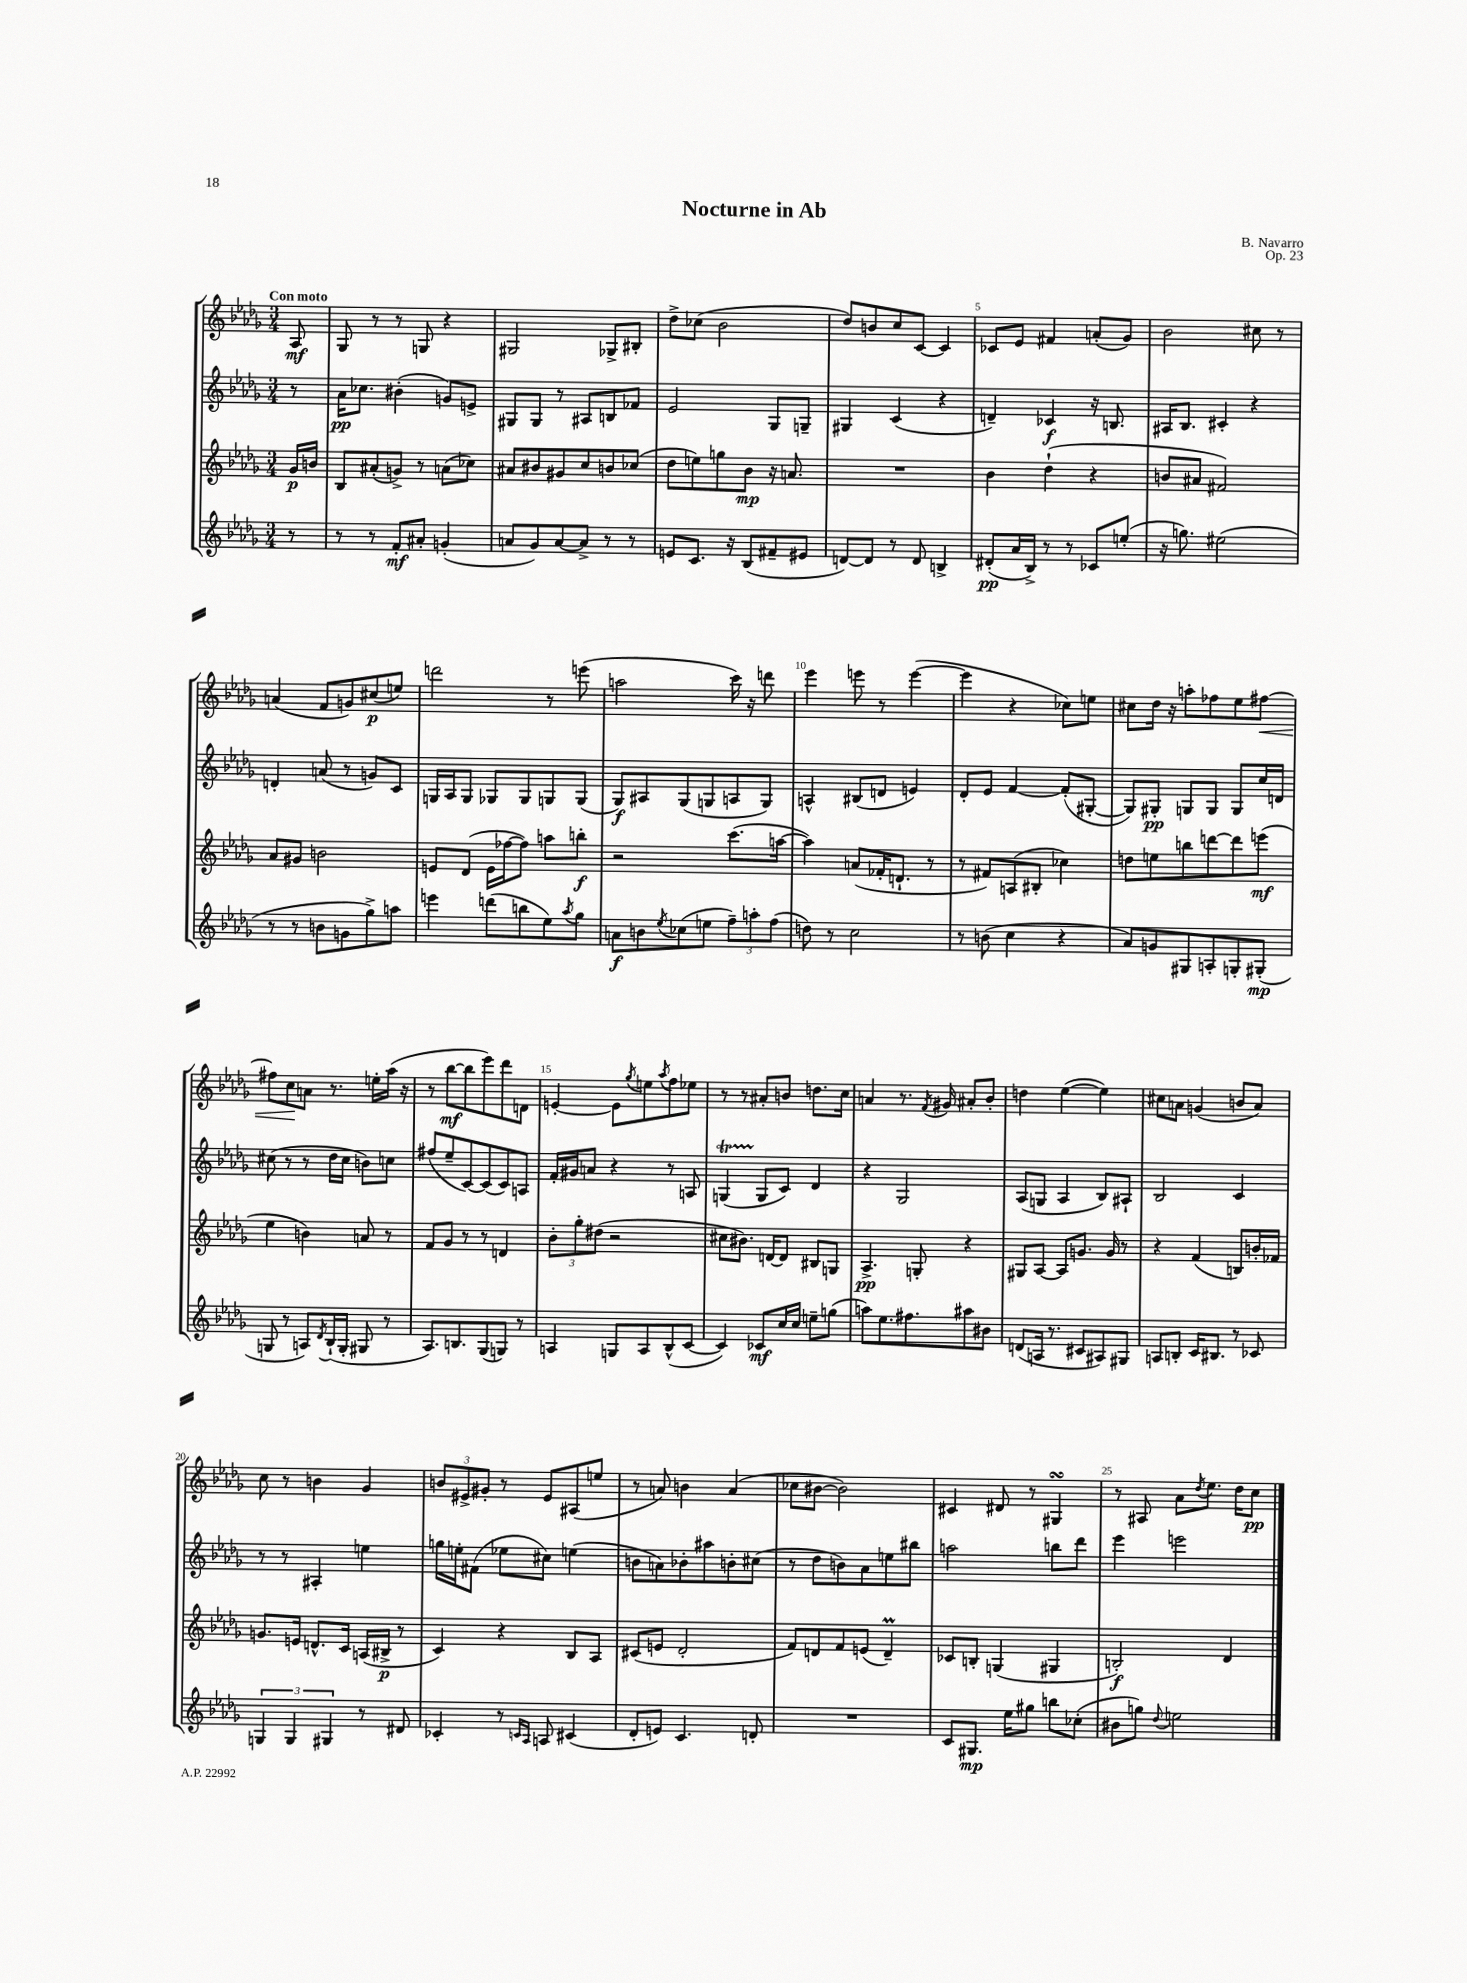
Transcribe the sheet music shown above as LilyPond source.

\header { title = "Nocturne in Ab" composer = "B. Navarro" opus = "Op. 23" }
<<
\new StaffGroup <<
\new Staff = "s0" {
    \clef treble \key des \major \numericTimeSignature \time 3/4 \partial 8 \tempo "Con moto"
    aes8\mf |
    ges8 r8 r8 g8 r4 |
    gis2 ges8-> bis8-. |
    des''8-> ces''8( bes'2 |
    des''8) b'8 c''8 c'8~ c'4 |
    ces'8 ees'8 fis'4 a'8-.( ges'8) |
    bes'2 cis''8 r8 |
    a'4( f'8 g'8) cis''8\p( e''8) |
    d'''2 r8 e'''8( |
    a''2 c'''16) r16 d'''8 |
    ees'''4 e'''8 r8 e'''4~( |
    e'''4 r4 ces''8) e''8 |
    cis''8 des''16 r16 a''8-. fes''8 ees''8 fis''8~\< |
    fis''8 c''8\! a'8 r8. e''16-. aes''16( r16 |
    r8 bes''8~\mf bes''8 ees'''8) des'''8 d'8 |
    e'4~-. e'8 \acciaccatura { ges''8 } e''8 \acciaccatura { aes''8 } f''8 ees''8 |
    r8 r8 ais'8-. b'8 d''8. c''16 |
    a'4 r8. \acciaccatura { f'8 } gis'16 ais'8-. bes'8-. |
    d''4 ees''4~( ees''4) |
    cis''8 a'8 g'4( b'8 a'8) |
    c''8 r8 b'4 ges'4 |
    \tuplet 3/2 { b'8 eis'8-> gis'8-. } r8 eis'8 ais8( e''8 |
    r8 a'8) b'4 a'4( |
    ces''8 bis'8~ bis'2) |
    cis'4 dis'8 r8 gis4\turn |
    r8 ais8 aes'8 \acciaccatura { des''8 } ees''8. des''16 c''8\pp \bar "|." |
}
\new Staff = "s1" {
    \clef treble \key des \major \numericTimeSignature \time 3/4 \partial 8
    r8 |
    aes'16\pp ces''8. bis'4-.( g'8) e'8-> |
    gis8 gis8 r8 ais8 b8 fes'8 |
    ees'2 ges8 g8-- |
    gis4 c'4( r4 |
    d'4--) ces'4\f r16 b8. |
    ais16 bes8. cis'4-. r4 |
    d'4-. a'8( r8 g'8) c'8 |
    g16 aes16 g8 ges8 ges8 g8 g8( |
    ges8\f) ais8 ges8( g8 a8 g8) |
    a4-^ bis8( d'8 e'4) |
    des'8-. ees'8 f'4~ f'8-.( gis8~-. |
    gis8) gis8-.\pp g8 g8 g8 c''16 d'16 |
    cis''8( r8 r8 des''16 cis''16 b'8) c''8 |
    fis''8( ees''8-- c'8~) c'8( c'8) a8 |
    f'16-. gis'16 a'8 r4 r8 a8 |
    g4\startTrillSpan( g8\stopTrillSpan c'8) des'4 |
    r4 ges2 |
    aes8( g8 aes4 bes8) ais8-! |
    bes2 c'4 |
    r8 r8 ais4-. e''4 |
    g''16 e''16-. fis'8( ees''8 cis''8) e''4( |
    b'8 a'8) bes'8-. ais''8 b'8-. cis''8( |
    r8 des''8 b'8) aes'8 e''8 bis''8 |
    a''2 b''8 des'''8 |
    ees'''4 e'''2 \bar "|." |
}
\new Staff = "s2" {
    \clef treble \key des \major \numericTimeSignature \time 3/4 \partial 8
    ges'16\p b'16 |
    bes8 ais'8-.( g'8->) r8 a'8( ces''8) |
    ais'8 bis'8 gis'8 c''8 b'8 ces''8( |
    des''8 e''8) g''8 bes'8\mp r16 a'8. |
    R2. |
    bes'4 des''4-!( r4 |
    b'8 ais'8 fis'2) |
    aes'8 gis'8 b'2 |
    e'8 des'8( e'16 fes''16~ fes''8) a''8 b''8-.\f |
    r2 c'''8.( a''16~ |
    a''4) a'8( fes'16-. d'8.-! r8 |
    r8 fis'8) a8( bis8-. ces''4) |
    d''8 e''8 b''8 d'''8~ d'''8 e'''8\mf( |
    ees''4 b'4) a'8 r8 |
    f'8 ges'8 r8 r8 d'4 |
    \tuplet 3/2 { bes'8-. ges''8-. dis''8( } r2 |
    cis''8 bis'8.) d'16~ d'8 bis8 g8 |
    aes4.->\pp g8-. r4 |
    gis8 aes8~ aes8 g'8. g'16 r8 |
    r4 f'4( b8) b'16-. fes'16 |
    g'8. e'16 d'8.-^ c'16 a16( bis16->\p r8 |
    c'4) r4 bes8 aes8 |
    cis'8( e'8 des'2-. |
    f'8) d'8 f'8 e'8( d'4--\prall) |
    ces'8 b8-. g4( gis4 |
    b2-.\f) des'4 \bar "|." |
}
\new Staff = "s3" {
    \clef treble \key des \major \numericTimeSignature \time 3/4 \partial 8
    r8 |
    r8 r8 f'8-.\mf ais'8-. g'4-.( |
    a'8 ges'8) a'8~ a'8-> r8 r8 |
    e'8 c'8. r16 bes8( fis'8-- eis'8 |
    d'8~) d'8 r8 d'8 b4-> |
    dis'8-.\pp( aes'16 bes16->) r8 r8 ces'8 e''8-.( |
    r16 g''8.) eis''2( |
    r8 r8 b'8 g'8 ges''8->) a''8 |
    e'''4 d'''8( b''8 ees''8) \acciaccatura { aes''8 } ges''8 |
    a'8\f b'8 \acciaccatura { ees''8 } ces''8( e''8 \tuplet 3/2 { f''8--) a''8-. f''8( } |
    d''8) r8 c''2 |
    r8 b'8( c''4 r4 |
    aes'8) g'8 gis8 a8-. g8-. gis8-.\mp( |
    g8 r8 a8) \acciaccatura { des'8 } bes16-!( g16-. gis8 r8 |
    aes8.) b8. ges8( g8) r8 |
    a4 g8 a8 bes8-^( c'8~ |
    c'4) ces'8\mf c''16 c''16 e''8-- g''8( |
    a''8) ees''8. fis''8. ais''8 bis'8 |
    d'8( a16 r8. cis'8 ais8) gis8 |
    a8 b8-. c'16 bis8. r8 ces'8 |
    \tuplet 3/2 { g4 g4 gis4 } r8 dis'8 |
    ces'4-. r8 \grace { c'16 aes16 } a8 cis'4( |
    des'8-. e'8) c'4. d'8-. |
    R2. |
    c'8 gis8.\mp ees''16 gis''8 b''8 ces''8-.( |
    bis'8 g''8) \appoggiatura { des''8 } e''2 \bar "|." |
}
>>
>>
\layout { \context { \Score \override BarNumber.break-visibility = ##(#f #t #t) barNumberVisibility = #(every-nth-bar-number-visible 5) } }
